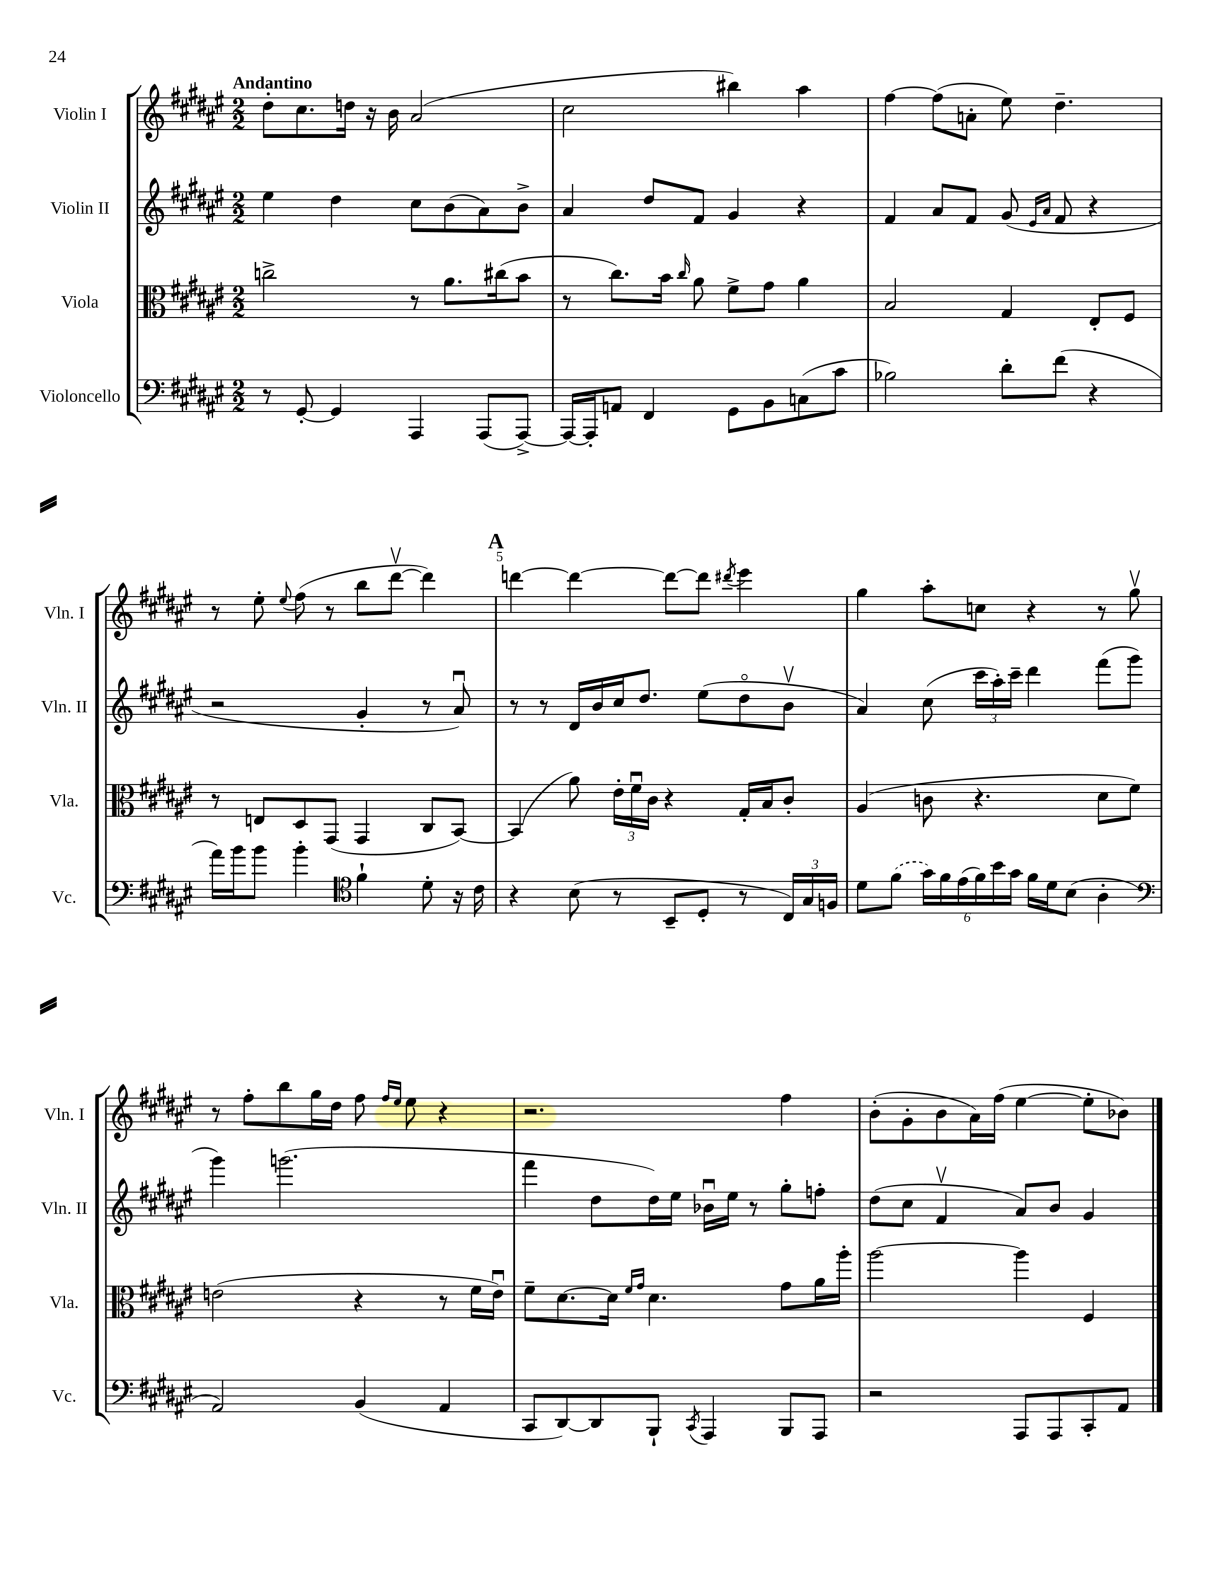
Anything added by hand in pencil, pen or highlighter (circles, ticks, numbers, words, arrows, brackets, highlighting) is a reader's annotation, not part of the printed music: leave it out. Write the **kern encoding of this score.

**kern	**kern	**kern	**kern
*staff4	*staff3	*staff2	*staff1
*clefF4	*clefC3	*clefG2	*clefG2
*k[f#c#g#d#a#e#]	*k[f#c#g#d#a#e#]	*k[f#c#g#d#a#e#]	*k[f#c#g#d#a#e#]
*M2/2	*M2/2	*M2/2	*M2/2
8r	2cc^	4ee#	8dd#'
[8GG#'	.	.	8.cc#
4GG#]	.	4dd#	.
.	.	.	16dd
.	.	.	16r
.	.	.	16b
4AAA#	8r	8cc#	(2a#
.	8.a#	(8b	.
(8AAA#	.	8a#)	.
.	(16cc#	.	.
[8AAA#^)	8b	8b^	.
=	=	=	=
16AAA#_	8r	4a#	2cc#
16AAA#']	.	.	.
8AA	8.cc#)	.	.
4FF#	.	8dd#	.
.	16b	.	.
.	16qqcc#	.	.
.	8a#	8f#	.
8GG#	8f#^	4g#	4bb#)
8BB	8g#	.	.
(8C	4a#	4r	4aa#
8c#	.	.	.
=	=	=	=
2B-)	2B	4f#	[4ff#
.	.	8a#	(8ff#]
.	.	8f#	8a'
8d#'	4G#	(8g#	8ee#)
.	.	16qqe#	.
.	.	16qqa#	.
(8f#	.	8f#	4.dd#~
4r	8E#'	4r	.
.	8F#	.	.
=	=	=	=
16a#)	8r	2r	8r
16b	.	.	.
8b	8E	.	8ee#'
.	.	.	8qqee#
4b'	8D#	.	(8ff#
.	(8GG#	.	8r
*clefC4	*	*	*
4f#`	4GG#	4g#'	8bb
.	.	.	[8ddd#v
8d#'	8C#	8r	4ddd#])
16r	[8BB)	8a#u)	.
16c#	.	.	.
=	=	=	=
4r	(4BB]	8r	[4ddd
.	.	8r	.
(8B	8a#)	16d#	4ddd_
.	.	16b	.
8r	24e#'	16cc#	.
.	24f#u	.	.
.	.	8.dd#	.
.	24c#	.	.
8BB~	4r	.	8ddd_
8D#'	.	(8ee#	8ddd]
.	.	.	8qddd#
8r	16G#'	8dd#o	4eee#
.	16B	.	.
24C#)	8c#'	8bv	.
24G#	.	.	.
24F	.	.	.
=	=	=	=
8d#	(4A#	4a#)	4gg#
(8f#	.	.	.
24g#)	8c	(8cc#	8aa#'
24f#	.	.	.
(24e#	.	.	.
24f#)	4.r	24ccc#	8cc
24b	.	24aa#')	.
24g#	.	24ccc#~	.
16f#	.	4ddd#	4r
16d#	.	.	.
(8B	.	.	.
4A#'	8d#	(8fff#	8r
.	8f#)	8ggg#	8gg#v
=	=	=	=
*clefF4	*	*	*
2AA#)	(2e	4ggg#)	8r
.	.	.	8ff#'
.	.	(2.ggg	8bb
.	.	.	16gg#
.	.	.	16dd#
(4BB	4r	.	8ff#
.	.	.	16qqff#
.	.	.	16qqee#
.	.	.	8ee#
4AA#	8r	.	4r
.	16f#	.	.
.	16eu)	.	.
=	=	=	=
8CC#	8f#~	4fff#	2.r
[8DD#)	[8.d#	.	.
8DD#]	.	8dd#	.
.	16d#]	.	.
.	16qqf#	.	.
.	16qqg#	.	.
8BBB`	4.d#	16dd#)	.
.	.	16ee#	.
8qCC#	.	.	.
4AAA#	.	16b-u	.
.	.	16ee#	.
.	.	8r	.
8BBB	8g#	8gg#'	4ff#
8AAA#	16a#	8ff'	.
.	16aa#'	.	.
=	=	=	=
2r	[2aa#	(8dd#	(8b'
.	.	8cc#	8g#'
.	.	4f#v	8b
.	.	.	16a#)
.	.	.	(16ff#
8AAA#	4aa#]	8a#)	[4ee#
8AAA#	.	8b	.
8CC#'	4F#	4g#	8ee#']
8AA#	.	.	8b-)
==	==	==	==
*-	*-	*-	*-
